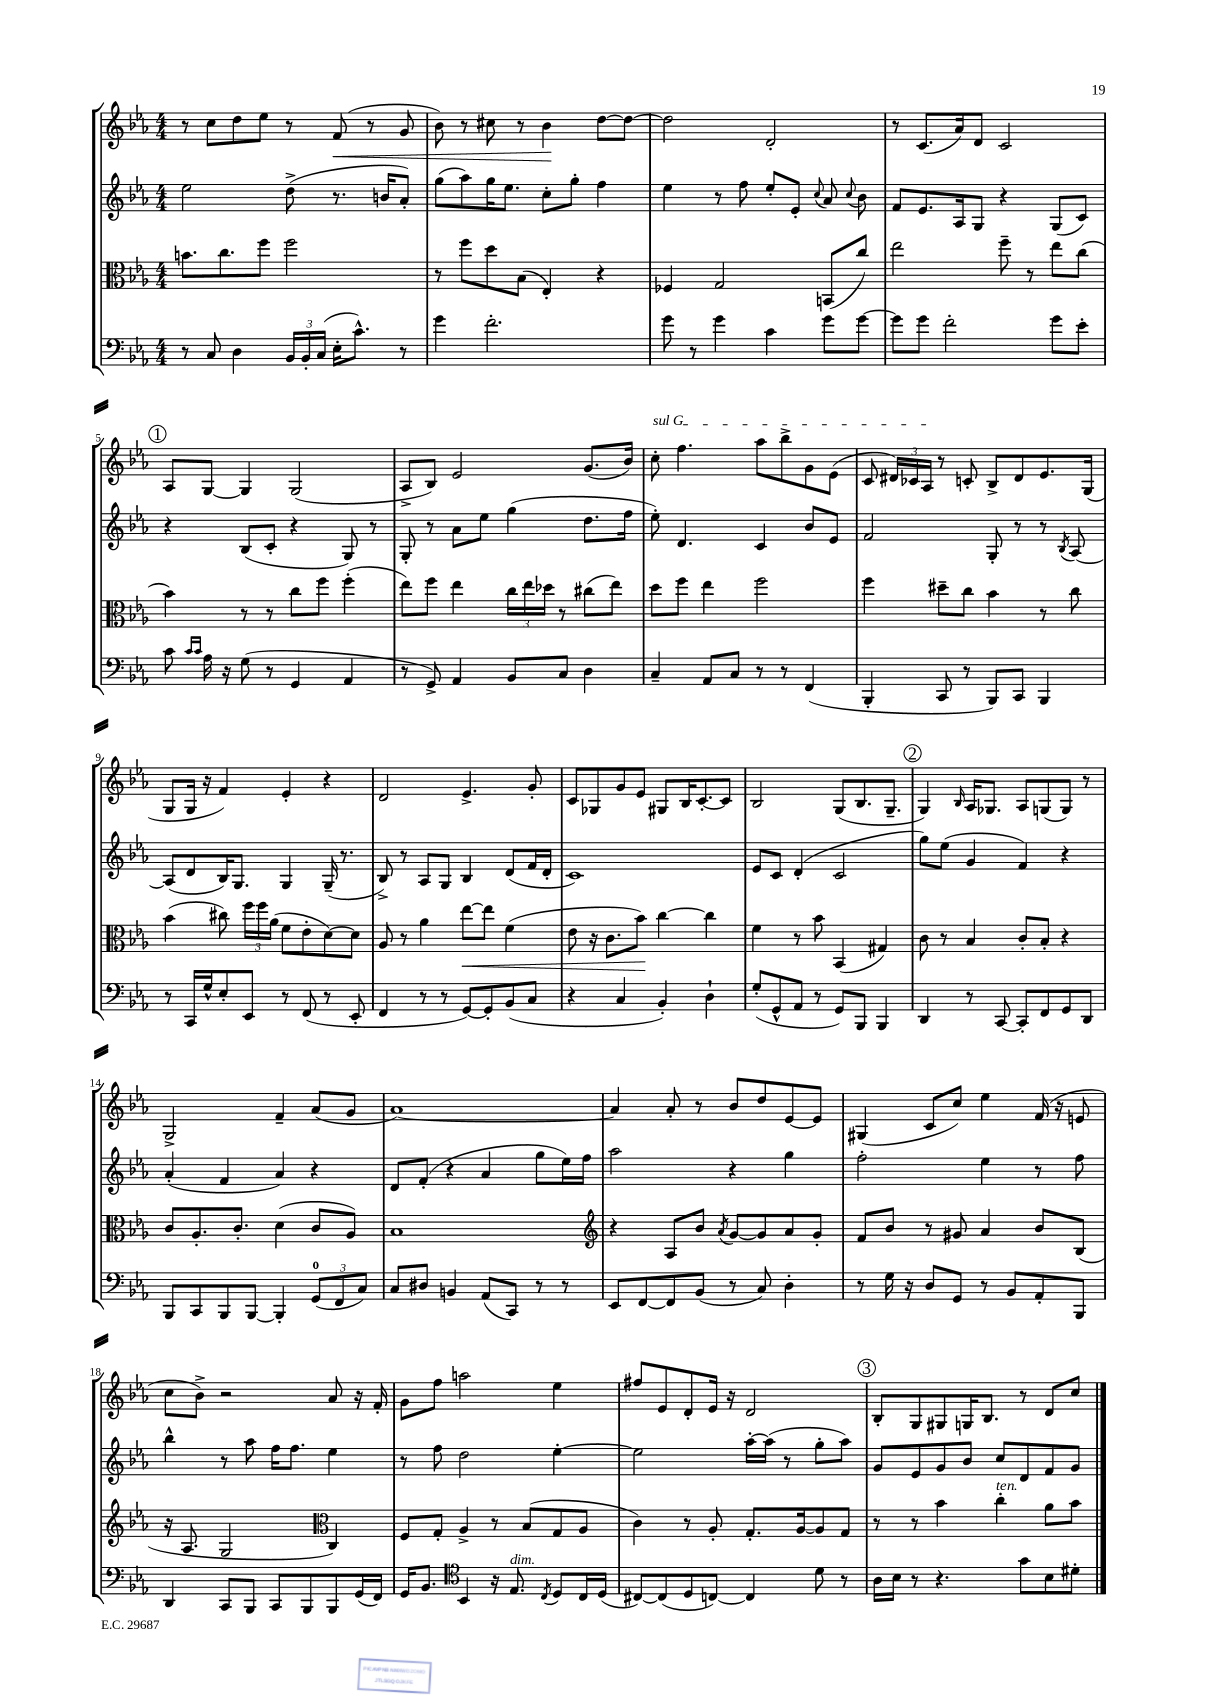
<<
\new StaffGroup <<
\new Staff = "s0" {
    \clef treble \key ees \major \numericTimeSignature \time 4/4
    \autoBeamOff r8 c''8[ d''8 ees''8] r8 f'8\<( r8 g'8 |
    bes'8) r8 cis''8 r8 bes'4\! d''8[~ d''8]~ |
    d''2 d'2-. |
    r8 c'8.[( aes'16) d'8] c'2 |
    \mark \markup { \circle "1" } aes8[ g8]~ g4 g2( |
    aes8[-> bes8]) ees'2 g'8.[( bes'16]) |
    \once \override TextSpanner.bound-details.left.text = \markup { \italic "sul G" } c''8-.\startTextSpan f''4. aes''8[ bes''8-> g'8 ees'8]( |
    c'8 \tuplet 3/2 { dis'16[) ces'16 aes16]\stopTextSpan } r8 c'8-. bes8[-> dis'8 ees'8. g16]( |
    g8[ g16] r16 f'4) ees'4-. r4 |
    d'2 ees'4.-> g'8-. |
    c'8[ ges8 g'8 ees'8] gis8[ bes16 c'8.~-. c'8] |
    bes2 g8[( bes8. g8.]-- |
    \mark \markup { \circle "2" } g4) \grace { bes16 } aes16[ ges8.] aes8[ g8( g8]) r8 |
    g2-> f'4-- aes'8[( g'8] |
    aes'1~) |
    aes'4 aes'8-. r8 bes'8[ d''8 ees'8~ ees'8] |
    gis4( c'8[ c''8]) ees''4 f'16( r16 e'8 |
    c''8[ bes'8]->) r2 aes'8 r16 f'16-. |
    g'8[ f''8] a''2 ees''4 |
    fis''8[ ees'8 d'8-. ees'16] r16 d'2 |
    \mark \markup { \circle "3" } bes8[-. g8 gis8 g16 bes8.] r8 d'8[ c''8] \bar "|." |
}
\new Staff = "s1" {
    \clef treble \key ees \major \numericTimeSignature \time 4/4
    \autoBeamOff ees''2 d''8->( r8. b'16[ aes'8]-.) |
    g''8[( aes''8) g''16 ees''8.] c''8[-. g''8]-. f''4 |
    ees''4 r8 f''8 ees''8[-. ees'8]-. \appoggiatura { c''8 } aes'8 \appoggiatura { c''8 } bes'8 |
    f'8[ ees'8. aes16 g8] r4 g8[( c'8]) |
    \mark \markup { \circle "1" } r4 bes8[( c'8]-. r4 g8) r8 |
    g8-. r8 aes'8[ ees''8] g''4( d''8.[ f''16] |
    ees''8-.) d'4. c'4 bes'8[ ees'8] |
    f'2 g8-. r8 r8 \acciaccatura { bes8 } aes8~ |
    aes8[( d'8 bes16) g8.] g4 g16--( r8. |
    bes8->) r8 aes8[ g8] bes4 d'8[( f'16 d'16]-. |
    c'1) |
    ees'8[ c'8] d'4-.( c'2 |
    \mark \markup { \circle "2" } g''8[) ees''8]( g'4 f'4) r4 |
    aes'4-.( f'4 aes'4) r4 |
    d'8[ f'8]-.( r4 aes'4 g''8[ ees''16) f''16] |
    aes''2 r4 g''4 |
    f''2-. ees''4 r8 f''8 |
    bes''4-^ r8 aes''8 f''16[ f''8.] ees''4 |
    r8 f''8 d''2 ees''4~-. |
    ees''2 aes''16[~-. aes''16]( r8 g''8[-. aes''8]) |
    \mark \markup { \circle "3" } g'8[ ees'8 g'8 bes'8] c''8[ d'8 f'8 g'8] \bar "|." |
}
\new Staff = "s2" {
    \clef alto \key ees \major \numericTimeSignature \time 4/4
    \autoBeamOff b'8.[ c''8. f''8] f''2 |
    r8 f''8[ d''8 bes8]( ees4-.) r4 |
    fes4 g2 b,8[( c''8]) |
    ees''2 f''8-- r8 ees''8[ c''8]( |
    \mark \markup { \circle "1" } bes'4) r8 r8 c''8[ f''8] f''4-.( |
    ees''8[) f''8] ees''4 \tuplet 3/2 { c''16[ ees''16 des''16] } r8 cis''8[( ees''8]) |
    d''8[ f''8] ees''4 f''2 |
    f''4 dis''8[-- c''8] bes'4 r8 c''8 |
    bes'4( cis''8) \tuplet 3/2 { f''16[ f''16 aes'16]( } f'8[ ees'8-. d'8~) d'8] |
    aes8 r8 aes'4 ees''8[~\< ees''8] f'4( |
    ees'8 r16 c'8.[ bes'8]\!) c''4~ c''4 |
    f'4 r8 bes'8 bes,4( gis4) |
    \mark \markup { \circle "2" } c'8 r8 bes4 c'8[-. bes8]-. r4 |
    c'8[ aes8.-. c'8.]-. d'4( c'8[ aes8]) |
    bes1 |
    \clef treble r4 aes8[ bes'8] \acciaccatura { aes'8 } g'8[~ g'8 aes'8 g'8]-. |
    f'8[ bes'8] r8 gis'8 aes'4 bes'8[ bes8]( |
    r16 aes8. g2 \clef alto c4) |
    f8[ g8]-. aes4-> r8 bes8[( g8 aes8] |
    c'4) r8 aes8-. g8.[-. aes16~ aes8 g8] |
    \mark \markup { \circle "3" } r8 r8 bes'4 c''4-.^\markup { \italic "ten." } aes'8[ bes'8] \bar "|." |
}
\new Staff = "s3" {
    \clef bass \key ees \major \numericTimeSignature \time 4/4
    \autoBeamOff r8 c8 d4 \tuplet 3/2 { bes,16[ bes,16-. c16]( } ees16[-. c'8.]-^) r8 |
    g'4 f'2.-. |
    g'8 r8 g'4 c'4 g'8[ g'8]~ |
    g'8[ g'8] f'2-. g'8[ ees'8]-. |
    \mark \markup { \circle "1" } c'8 \grace { c'16[ c'16] } aes16 r16 g8( r8 g,4 aes,4 |
    r8 g,8->) aes,4 bes,8[ c8] d4 |
    c4-- aes,8[ c8] r8 r8 f,4( |
    bes,,4-. c,8 r8 bes,,8[) c,8] bes,,4 |
    r8 c,16[ g16-^ ees8-. ees,8] r8 f,8( r8 ees,8-. |
    f,4 r8 r8 g,8[~) g,8-. bes,8( c8] |
    r4 c4 bes,4-.) d4-! |
    g8[-.( g,8-^ aes,8] r8 g,8[) bes,,8] bes,,4 |
    \mark \markup { \circle "2" } d,4 r8 c,8~ c,8[-. f,8 g,8 d,8] |
    bes,,8[ c,8 bes,,8 bes,,8]~ bes,,4-. \tuplet 3/2 { g,8[-0( f,8 c8]) } |
    c8[ dis8] b,4 aes,8[( c,8]) r8 r8 |
    ees,8[ f,8~ f,8 bes,8]( r8 c8) d4-. |
    r8 g16 r16 d8[ g,8] r8 bes,8[ aes,8-. bes,,8] |
    d,4 c,8[ bes,,8] c,8[ bes,,8 bes,,8 g,16( f,16]) |
    g,16[ bes,8.] \clef tenor bes,4 r16 ees8.^\markup { \italic "dim." } \acciaccatura { c8 } d8[ c16 d16]( |
    cis8[~) cis8( d8 c8]~) c4 d'8 r8 |
    \mark \markup { \circle "3" } aes16[ bes16] r8 r4. g'8[ bes8 dis'8]-. \bar "|." |
}
>>
>>
